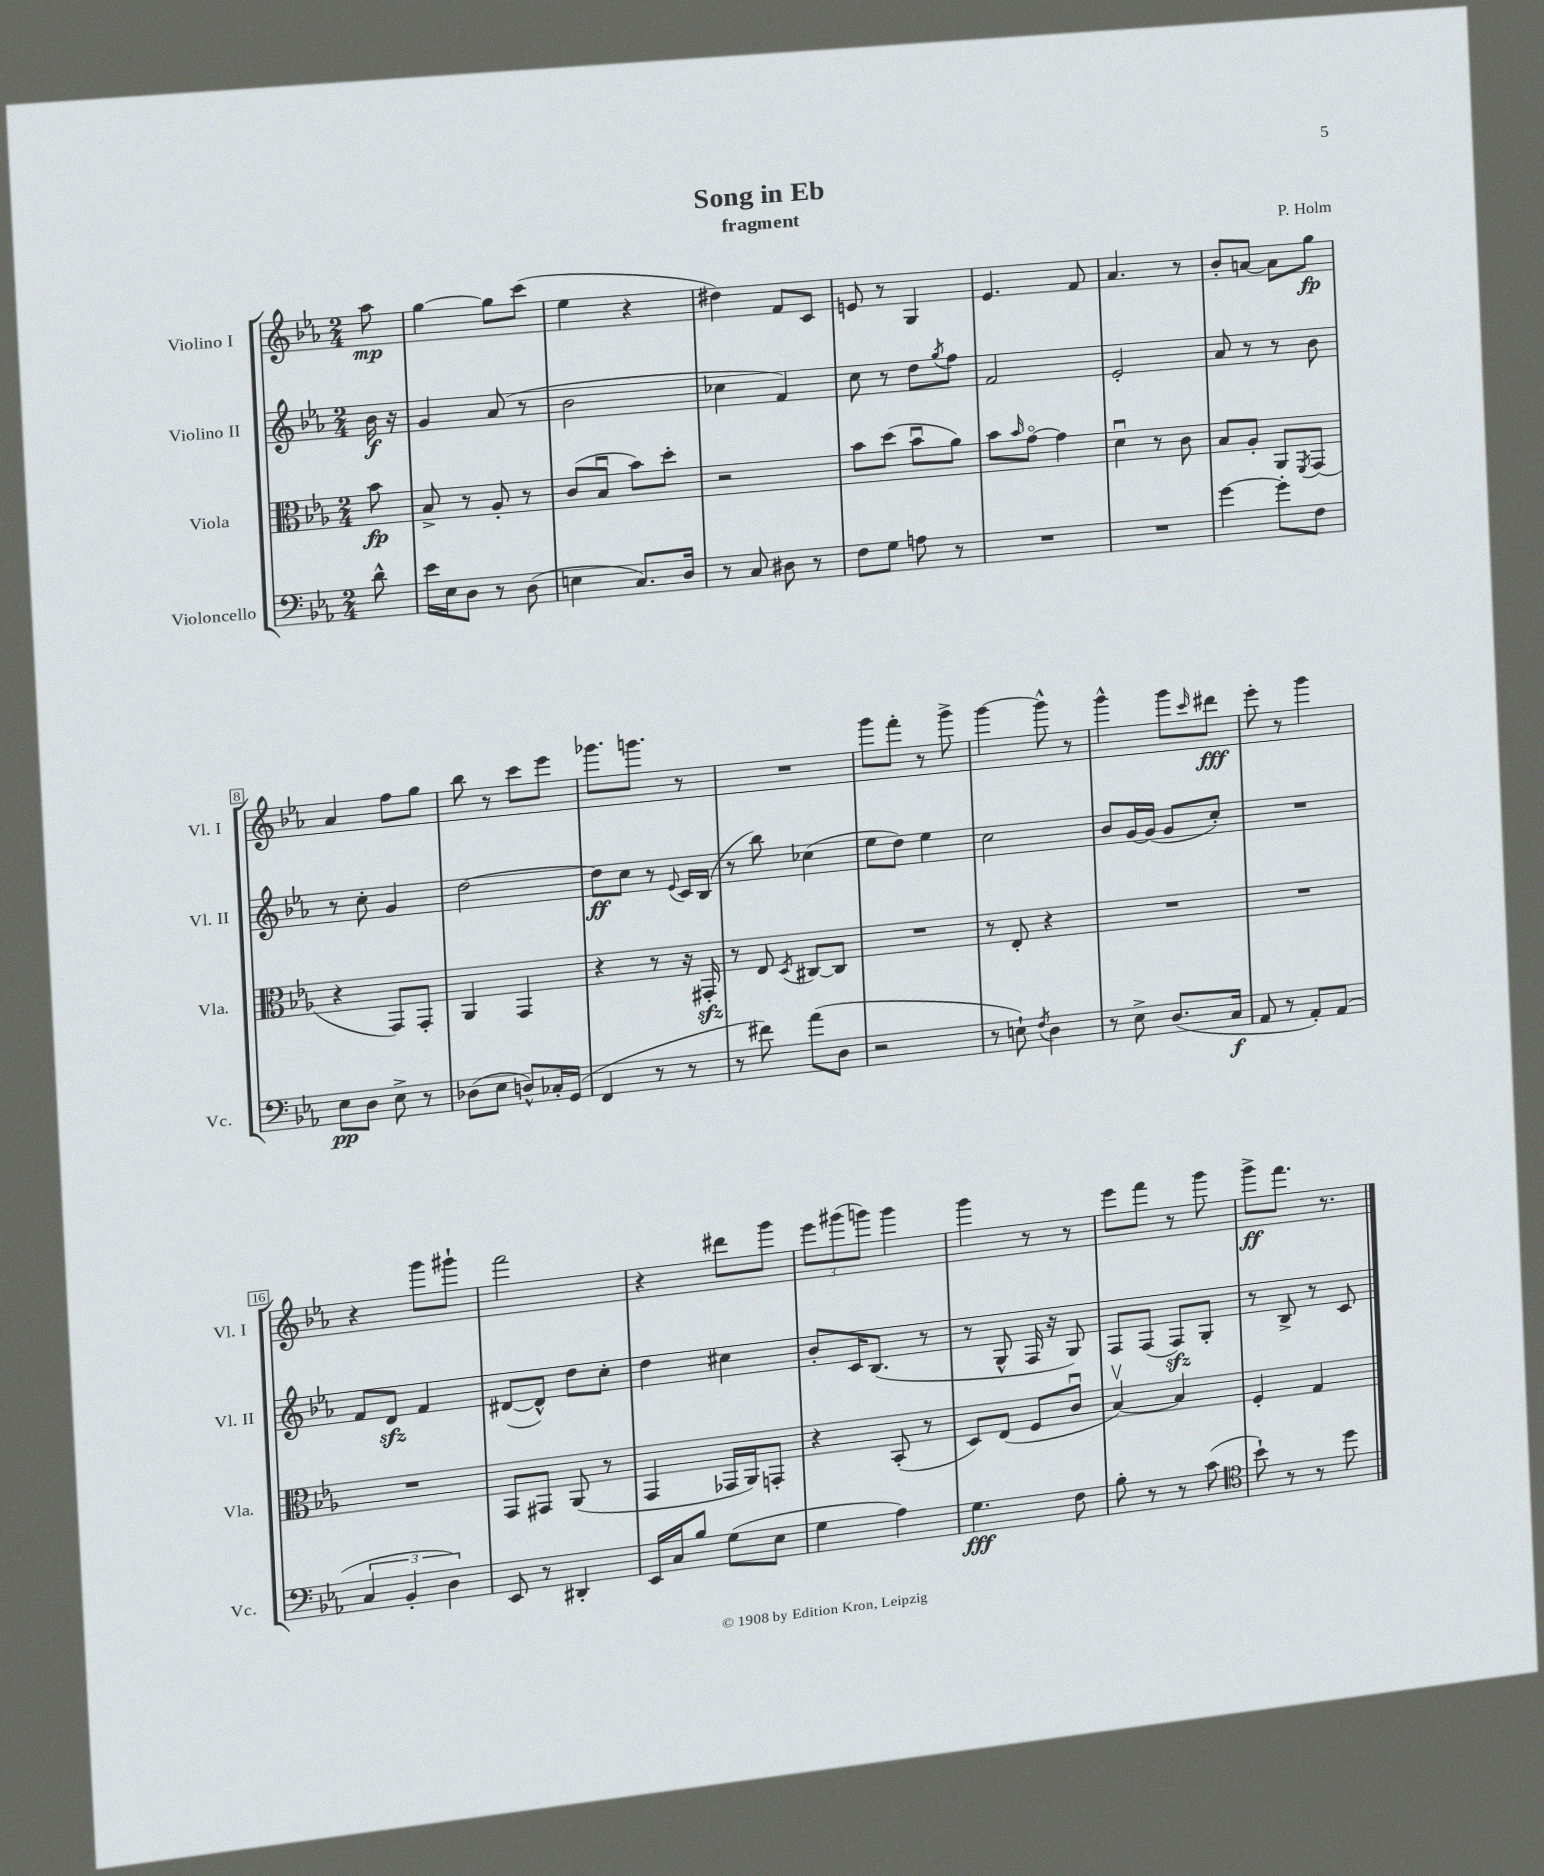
\header { title = "Song in Eb" composer = "P. Holm" subtitle = "fragment" }
<<
\new StaffGroup <<
\new Staff = "s0" \with { instrumentName = "Violino I" shortInstrumentName = "Vl. I" } {
    \clef treble \key ees \major \numericTimeSignature \time 2/4 \partial 8
    aes''8\mp |
    g''4~ g''8 c'''8( |
    ees''4 r4 |
    dis''4) f'8 c'8 |
    e'8 r8 g4 |
    ees'4. f'8 |
    aes'4. r8 |
    bes'8-. a'8~ a'8 g''8\fp |
    aes'4 f''8 g''8 |
    bes''8 r8 c'''8 ees'''8 |
    ges'''8. g'''8. r8 |
    R2 |
    g'''8 f'''8-. r8 g'''8-> |
    g'''4~ g'''8-^ r8 |
    g'''4-^ g'''8 \grace { c'''16 } dis'''8\fff |
    ees'''8-. r8 g'''4 |
    r4 g'''8 gis'''8-! |
    f'''2 |
    r4 dis'''8 g'''8 |
    \tuplet 3/2 { ees'''8 gis'''8( g'''8) } g'''4 |
    g'''4 r8 r8 |
    ees'''8 f'''8 r8 g'''8 |
    g'''8->\ff f'''8. r8. \bar "|." |
}
\new Staff = "s1" \with { instrumentName = "Violino II" shortInstrumentName = "Vl. II" } {
    \clef treble \key ees \major \numericTimeSignature \time 2/4 \partial 8
    bes'16\f r16 |
    g'4 aes'8( r8 |
    bes'2 |
    ces''4 f'4) |
    c''8 r8 d''8 \acciaccatura { g''8 } f''8 |
    f'2 |
    ees'2-. |
    aes'8 r8 r8 bes'8 |
    r8 c''8-. g'4 |
    d''2~ |
    d''8\ff c''8 r8 \appoggiatura { ees'8 } c'16 bes16( |
    r8 bes''8) ces''4( |
    ees''8 d''8) ees''4 |
    c''2 |
    bes'8 g'16~ g'16( g'8 c''8-.) |
    R2 |
    f'8 d'8\sfz f'4 |
    dis'8~( dis'8-^) d''8 c''8-. |
    d''4 cis''4 |
    bes'8-. c'16 bes8.( r8 |
    r8 g8-^ f16 r16 g8) |
    f8 f8( f8\sfz) g8-. |
    r8 bes8-> r8 c'8 \bar "|." |
}
\new Staff = "s2" \with { instrumentName = "Viola" shortInstrumentName = "Vla." } {
    \clef alto \key ees \major \numericTimeSignature \time 2/4 \partial 8
    bes'8\fp |
    bes8-> r8 aes8-. r8 |
    c'8( bes8\downbow bes'8) d''8-. |
    r2 |
    bes'8 d''8( bes'8\downbow aes'8) |
    bes'8 \grace { bes'16 } g'8~\flageolet g'4 |
    d'4\downbow r8 c'8 |
    bes8 aes8-. aes,8 \acciaccatura { f,8 } g,8( |
    r4 g,8) g,8-. |
    aes,4 g,4 |
    r4 r8 r16 gis,16-.\sfz |
    r8 ees8 \acciaccatura { d8 } cis8~ cis8 |
    R2 |
    r8 ees8-. r4 |
    R2 |
    R2 |
    R2 |
    g,8 gis,8 aes,8( r8 |
    g,4 ges,16 aes,16) g,8-. |
    r4 bes,8-.( r8 |
    d8) ees8( f8 c'8\downbow |
    bes4~\upbow) bes4 |
    f4-. g4 \bar "|." |
}
\new Staff = "s3" \with { instrumentName = "Violoncello" shortInstrumentName = "Vc." } {
    \clef bass \key ees \major \numericTimeSignature \time 2/4 \partial 8
    d'8-^ |
    ees'16 ees16 d8 r8 d8( |
    e4 c8.) d16 |
    r8 c8 dis8 r8 |
    f8 g8 a8 r8 |
    R2 |
    R2 |
    g'4~ g'8-. f8 |
    ees8\pp d8 ees8-> r8 |
    des8( ees8 d8-^) ces16-. g,16( |
    f,4 r8 r8 |
    r8 fis'8) aes'8( d8 |
    r2 |
    r8 e8-!) \acciaccatura { f8 } d4 |
    r8 ees8-> d8.( c16\f |
    aes,8 r8 aes,8-.) aes,8( |
    \tuplet 3/2 { c4 bes,4-. d4) } |
    ees,8 r8 dis,4-. |
    ees,16 c16 bes8 g8( ees8 |
    g4 aes4) |
    g4.\fff f8 |
    bes8-. r8 r8 c'8( |
    \clef tenor bes'8-!) r8 r8 d''8 \bar "|." |
}
>>
>>
\layout { \context { \Score \override BarNumber.stencil = #(make-stencil-boxer 0.1 0.3 ly:text-interface::print) } }
